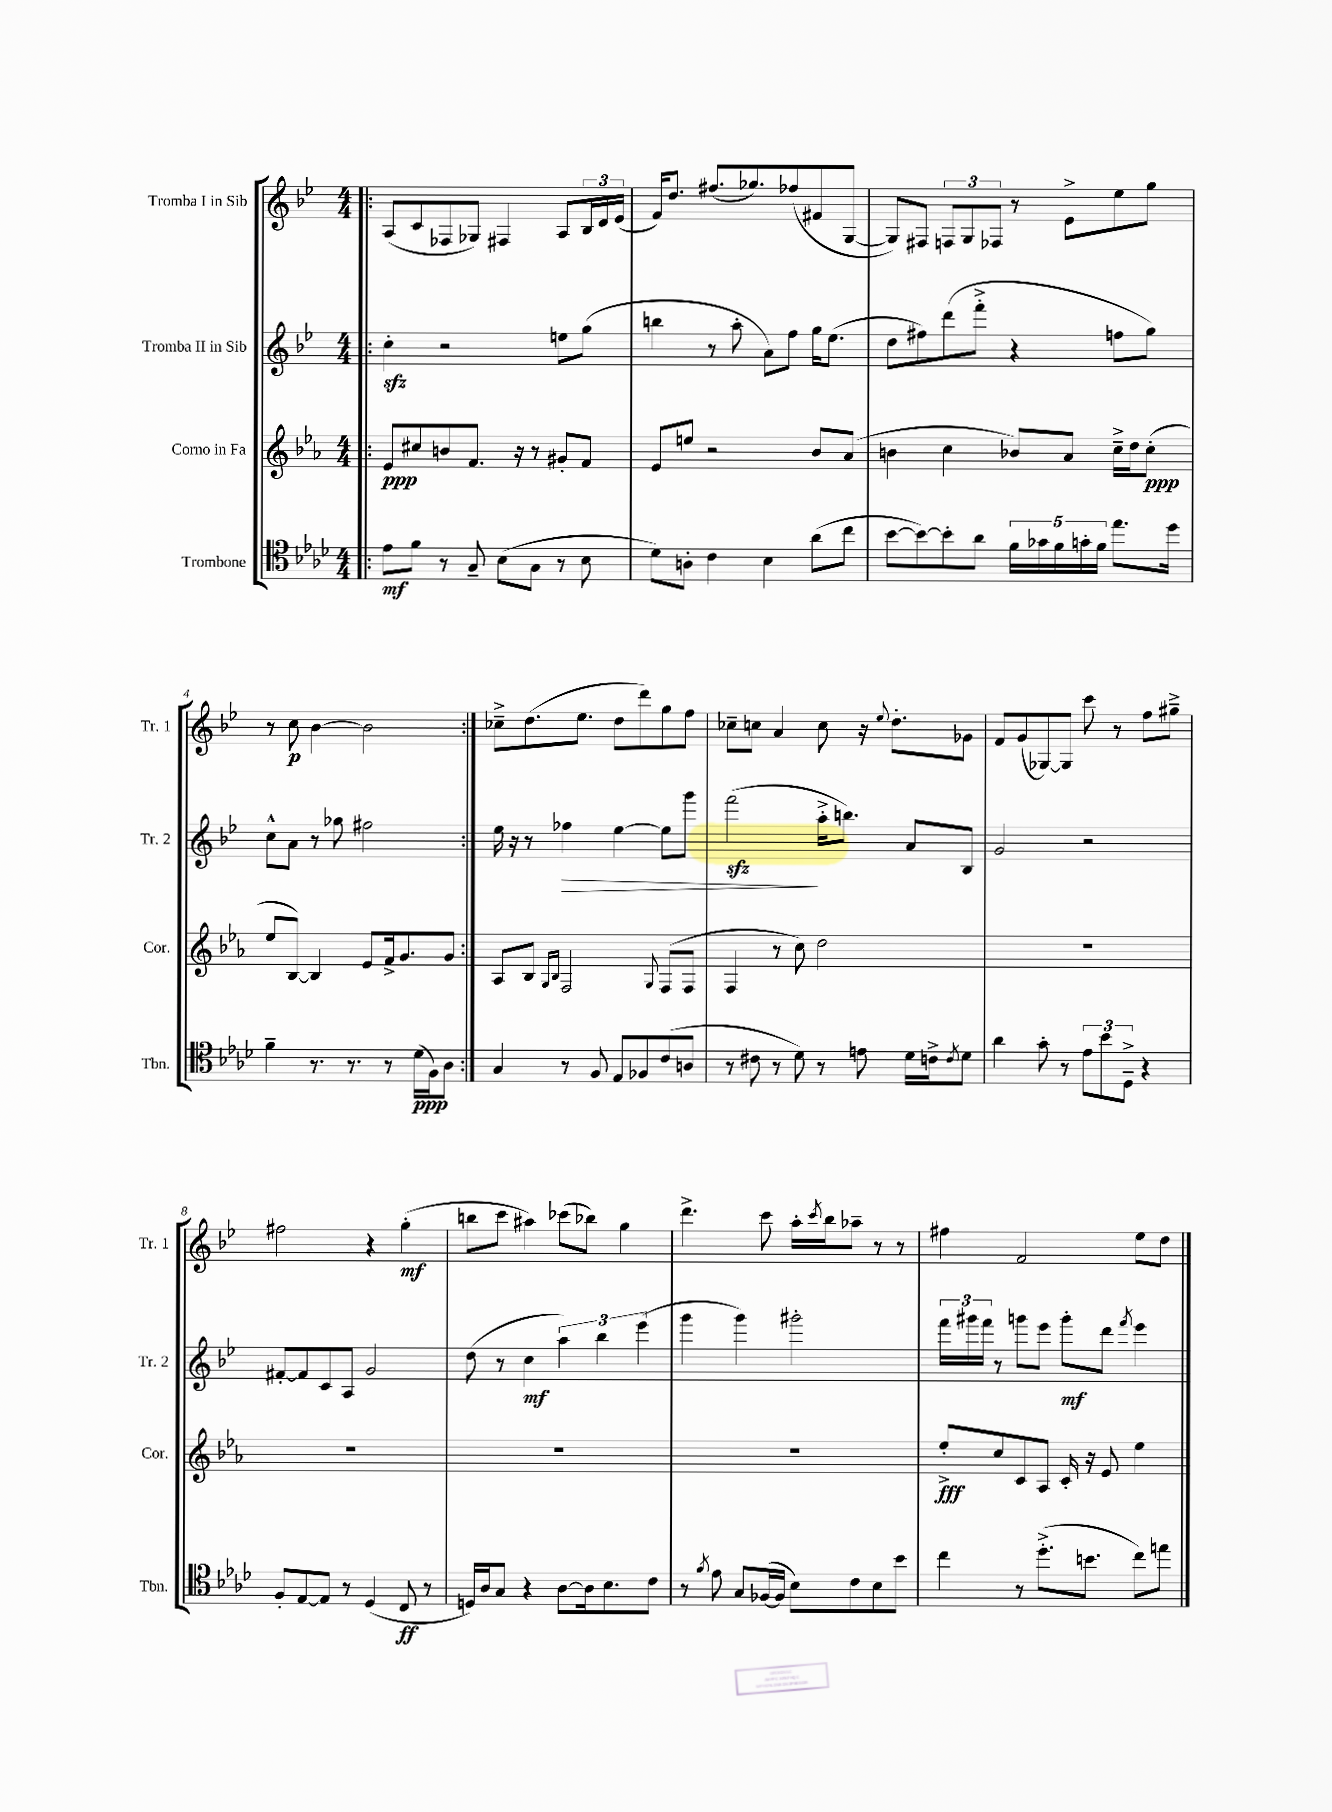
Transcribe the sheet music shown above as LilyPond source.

<<
\new StaffGroup <<
\new Staff = "s0" \with { instrumentName = "Tromba I in Sib" shortInstrumentName = "Tr. 1" } {
    \clef treble \key bes \major \numericTimeSignature \time 4/4
    \repeat volta 2 { \bar ".|:" a8( c'8 fes8 ges8) fis4 a8 \tuplet 3/2 { bes16 d'16 ees'16( } |
    f'16) d''8. fis''8.( ges''8.) fes''8( fis'8 g8~ |
    g8) fis8 \tuplet 3/2 { f8 g8 fes8 } r8 ees'8-> ees''8 g''8 |
    r8 c''8\p bes'4~ bes'2 | }
    ces''8---> d''8.( ees''8. d''8 d'''8) g''8 f''8 |
    ces''8-- c''8 a'4 c''8 r16 \appoggiatura { ees''8 } d''8.-. ges'8 |
    f'8 g'8( ges8~) ges8 c'''8 r8 f''8 gis''8---> |
    fis''2 r4 g''4-.\mf( |
    b''8 c'''8 ais''4) ces'''8( bes''8) g''4 |
    d'''4.-> c'''8 a''16-. \acciaccatura { c'''8 } bes''16 aes''8-- r8 r8 |
    fis''4 f'2 ees''8 d''8 \bar "|." |
}
\new Staff = "s1" \with { instrumentName = "Tromba II in Sib" shortInstrumentName = "Tr. 2" } {
    \clef treble \key bes \major \numericTimeSignature \time 4/4
    \repeat volta 2 { \bar ".|:" c''4-.\sfz r2 e''8 g''8( |
    b''4 r8 a''8-. a'8) f''8 g''16 ees''8.( |
    d''8 fis''8) d'''8( f'''8-.-> r4 f''8 g''8) |
    c''8-^ a'8 r8 ges''8 fis''2 | }
    ees''16 r16 r8 fes''4\> ees''4~ ees''8 g'''8 |
    f'''2\sfz\!( a''16-.-> b''8.) a'8 bes8 |
    g'2 r2 |
    fis'8~-. fis'8 c'8 a8 g'2 |
    d''8( r8 c''4\mf \tuplet 3/2 { a''4) bes''4 ees'''4( } |
    g'''4 g'''4) gis'''2-. |
    \tuplet 3/2 { f'''16 gis'''16 f'''16 } r8 g'''8 ees'''8 g'''8-.\mf d'''8 \acciaccatura { f'''8 } ees'''4 \bar "|." |
}
\new Staff = "s2" \with { instrumentName = "Corno in Fa" shortInstrumentName = "Cor." } {
    \clef treble \key ees \major \numericTimeSignature \time 4/4
    \repeat volta 2 { \bar ".|:" ees'8\ppp cis''8 b'8 f'8. r16 r8 gis'8-. f'8 |
    ees'8 e''8 r2 bes'8 aes'8( |
    b'4 c''4 bes'8) aes'8 c''16---> d''16 c''8-.\ppp( |
    ees''8 bes8~) bes4 ees'8 f'16-> g'8. g'8 | }
    aes8 bes8 \grace { g16 bes16 } f2 \appoggiatura { g8 } f8( f8 |
    f4 r8 c''8) d''2 |
    R1 |
    R1 |
    R1 |
    R1 |
    ees''8-.->\fff c''8 c'8 aes8 c'16-. r16 ees'8 ees''4 \bar "|." |
}
\new Staff = "s3" \with { instrumentName = "Trombone" shortInstrumentName = "Tbn." } {
    \clef tenor \key aes \major \numericTimeSignature \time 4/4
    \repeat volta 2 { \bar ".|:" ees'8\mf f'8 r8 g8-- bes8( g8 r8 bes8 |
    des'8) a8-. c'4 bes4 aes'8( c''8 |
    bes'8~ bes'8~) bes'8-. aes'8 \tuplet 5/4 { f'16 ges'16 f'16 g'16-. f'16 } ees''8. des''16 |
    f'4-- r8. r8. r8 des'16\ppp( f16) aes8 | }
    g4 r8 f8 ees8 fes8 c'8( a8 |
    r8 cis'8 r8 des'8) r8 e'8 des'16 c'16-> \acciaccatura { c'8 } des'8 |
    aes'4 g'8-. r8 \tuplet 3/2 { ees'8 bes'8 des8---> } r4 |
    f8-. ees8~ ees8 r8 des4( c8\ff r8 |
    d16) aes16 g8 r4 aes8~ aes16 bes8. c'8 |
    r8 \acciaccatura { f'8 } ees'8 g8 fes16~( fes16 bes8) c'8 bes8 bes'8 |
    c''4 r8 des''8.-.->( b'8. c''8) e''8 \bar "|." |
}
>>
>>
